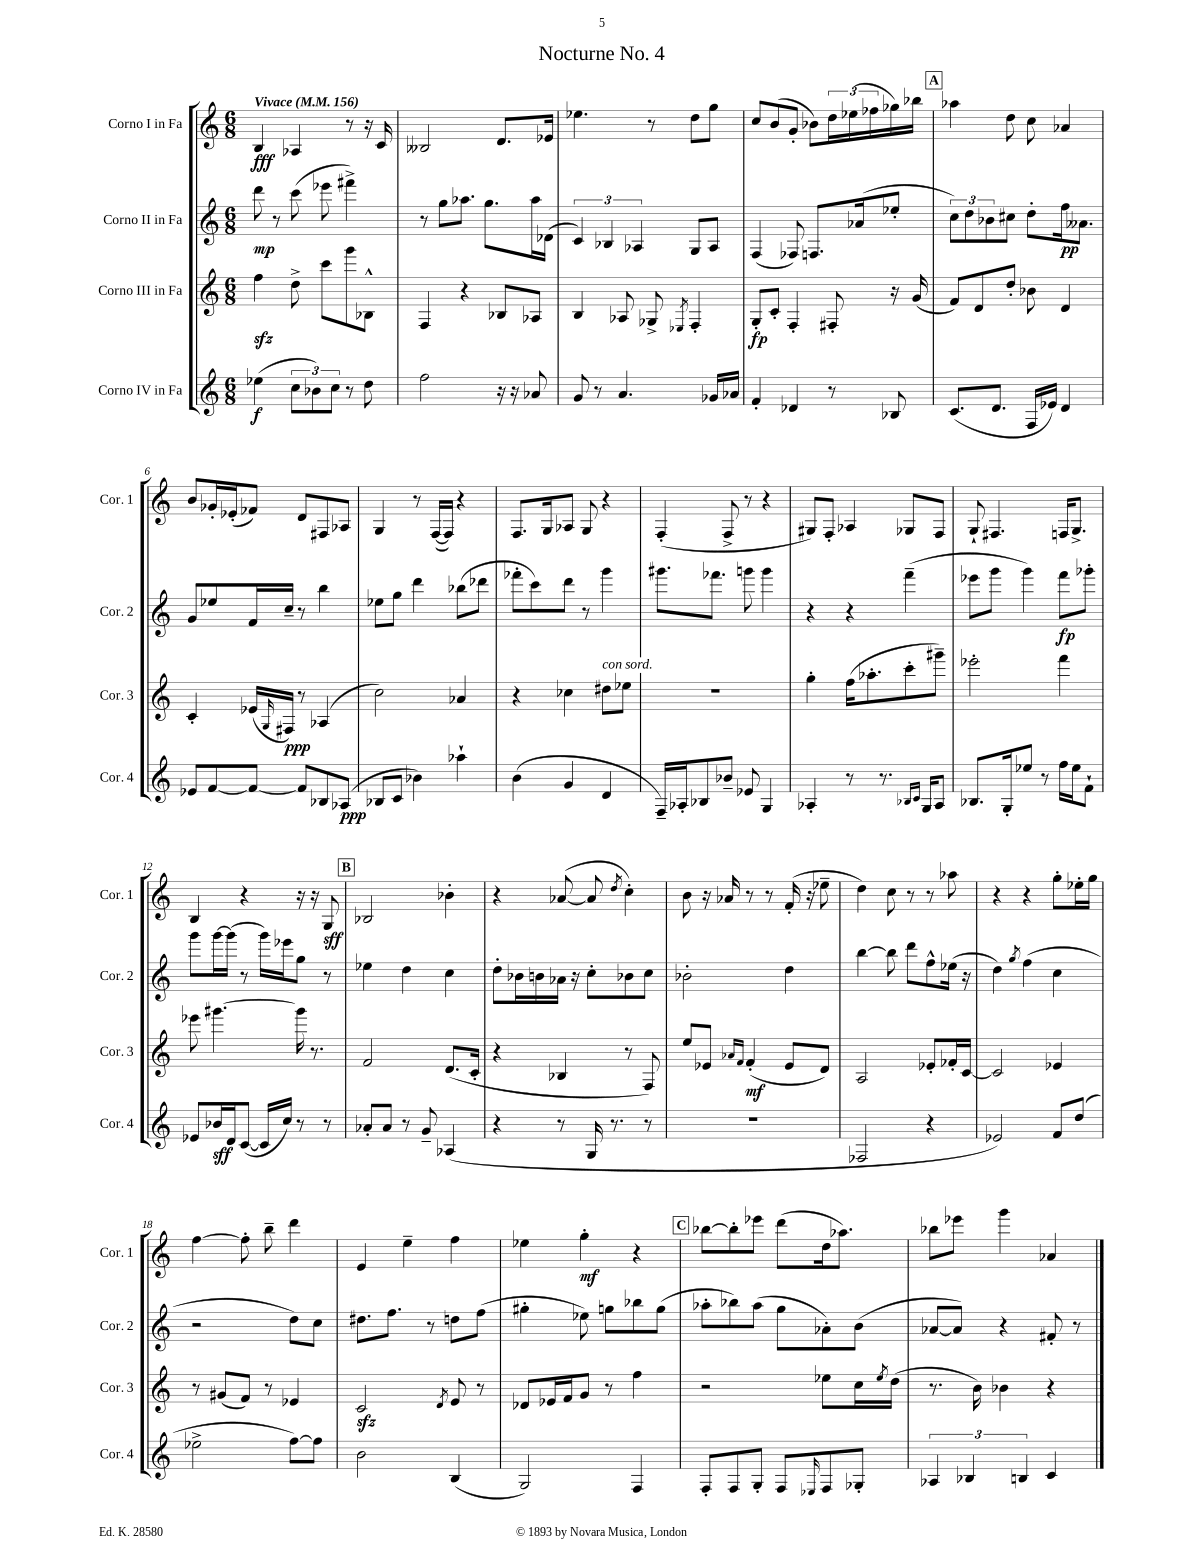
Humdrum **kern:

**kern	**kern	**kern	**kern
*staff4	*staff3	*staff2	*staff1
*clefG2	*clefG2	*clefG2	*clefG2
*k[]	*k[]	*k[]	*k[]
*M6/8	*M6/8	*M6/8	*M6/8
*MM156	*MM156	*MM156	*MM156
(4ee-\	4ff\	8ddd\	4B/
.	.	8r	.
12cc\L	8dd^\	(8ccc\	4A-/
12b-\)	.	.	.
.	8ccc\L	8eee-\	.
12cc\J	.	.	.
8r	8ggg\	4fff#^\)	8r
8dd\	8B-^^\J	.	16r
.	.	.	16c/
=	=	=	=
2ff\	4F/	8r	2B--/
.	.	8gg\L	.
.	4r	8.aa-\J	.
.	.	8.gg\L	.
16r	8B-/L	.	8.d/L
16r	.	.	.
8a-/	8A-/J	16aa-\L	.
.	.	(16d-\JJ	16e-/Jk
=	=	=	=
8g/	4B/	6c/)	4.ee-\
8r	.	.	.
.	.	6B-/	.
4.a/	8A-/	.	.
.	.	6A-/	.
.	8G-^/	.	8r
.	8qE-/	.	.
.	4F'/	8G/L	8dd\L
16g-/LL	.	8A-/J	8gg\J
16a-/JJ	.	.	.
=	=	=	=
4f'/	8G'/L	(4F/	8cc/L
.	8c'/J	.	(8b/
4d-/	4F'/	8F-/)	8g'/J
.	.	8.F/L	8b-\L)
8r	8F#'/	.	24dd\L
.	.	.	(24ee-\
.	.	(16a-/k	.
.	.	.	24ff-\
8B-/	16r	8ee-'/J	16gg-\)
.	(16g/	.	16bb-\JJ
=	=	=	=
(8.c/L	8f/L)	12cc\L)	4aa-\
.	.	12dd\	.
.	8d/	.	.
.	.	12b-\	.
8.d/J	.	.	.
.	8dd'/J	8cc#\J	8dd\
16F/LL	8b-\	8dd'\L	8cc\
16e-/JJ)	.	.	.
4d/	4d/	16ff\k	4a-/
.	.	8.a--\J	.
=	=	=	=
8e-/L	4c'/	8g/L	8b/L
[8f/	.	8ee-/	16g-'/L
.	.	.	(16e-'/J
8f/_J	(16e-/LL	16f/L	8f-/J)
.	16qqG/	.	.
.	16F#/JJ)	16cc~/JJ	.
8f/]L	8r	8r	8d/L
8B-/	(4A-/	4bb\	8F#/
(8A-/J	.	.	8A-/J
=	=	=	=
8B-/L	2cc\)	8ee-\L	4G/
8c/J	.	8gg\J	.
4b-\)	.	4ddd\	8r
.	.	.	([16F/LL
.	.	.	16F/]JJ)
4aa-`\	4a-/	(8bb-\L	4r
.	.	8ddd-\J	.
=	=	=	=
(4b\	4r	8fff-'\L	8.F/L
.	.	8ccc\)	.
.	.	.	16G/k
4g/	4cc-\	8ddd\J	8A-/J
.	.	8r	8G/
4d/	8dd#\L	4ggg\	4r
.	8ee-\J	.	.
=	=	=	=
16F~/LL)	2.r	8.ggg#\L	(4F'/
16A-'/J	.	.	.
8B-/	.	.	.
.	.	8.fff-\J	.
8b-~/J	.	.	8F^/
8e-/	.	8ggg\	8r
4G/	.	4ggg\	4r
=	=	=	=
4A-'/	4gg'\	4r	8G#/L)
.	.	.	8F'/J
8r	(16ff\LK	4r	4A-/
.	8.aa-'\	.	.
8.r	.	.	.
.	8ccc'\	(4fff~\	8G-/L
16qqB-/LL	.	.	.
16qqc/JJ	.	.	.
16G/LK	.	.	.
8A-/J	8ggg#~\J)	.	8F/J
=	=	=	=
8.B-/L	2eee-'\	8eee-\L	8G`/
.	.	8ggg\J	4.F#/
16G'/k	.	.	.
8ee-/J	.	4ggg\)	.
8r	.	.	.
16ff\LL	4fff\	8fff\L	16F/LK
16ee-\J	.	.	8.G^/J
8f`\J	.	8ggg-'\J	.
=	=	=	=
8e-/L	8eee-\	8ggg\L	4B/
16b-/L	[4.ggg#\	[16ggg\L	.
16d/J	.	(16ggg\]JJ	.
([8c/J	.	8r	4r
16c/]LL	.	16ggg\LL)	.
16cc/JJ)	.	16eee-\J	.
8r	16ggg#\]	8gg\J	16r
.	8.r	.	16r
8r	.	8r	8G/
=	=	=	=
8a-'/L	2f/	4ee-\	2B-/
8a-/J	.	.	.
8r	.	4dd\	.
8g~/	.	.	.
(4A-/	(8.d/L	4cc\	4b-'\
.	16c'/Jk	.	.
=	=	=	=
4r	4r	8dd'\L	4r
.	.	16b-\L	.
.	.	16b\	.
8r	4B-/	16a-\JJ	([8a-/
.	.	16r	.
16G/	.	8cc'\L	8a-/]
8.r	.	.	.
.	.	.	8qdd/
.	8r	8b-\	4cc'\)
8r	8F/)	8cc\J	.
=	=	=	=
2.r	8ee/L	2b-'\	8b\
.	8e-/J	.	16r
.	.	.	16a-/
.	16qqa-/LL	.	.
.	16qqf/JJ	.	.
.	(4f'/	.	8r
.	.	.	8r
.	8e-/L	4dd\	(16f'/
.	.	.	16r
.	8d/J)	.	8ee-~\
=	=	=	=
2F-/	2A/	[4bb\	4dd\)
.	.	8bb\]	8cc\
.	.	8ddd\L	8r
4r	8e-'/L	8ff^^\	8r
.	16f-'/L	(16ee-\Jk	8aa-\
.	[16c/JJ	16r	.
=	=	=	=
2e-/)	2c/]	4dd\)	4r
.	.	8qgg/	.
.	.	(4ff\	4r
8f/L	4e-/	4cc\	8gg'\L
(8dd/J	.	.	16ee-'\L
.	.	.	16gg\JJ
=	=	=	=
2ee-^\	8r	2r	[4ff\
.	(8g#/L	.	.
.	8f/J)	.	8ff'\]
.	8r	.	8bb~\
[8ff\L)	4e-/	8dd\L)	4ddd\
8ff\]J	.	8cc\J	.
=	=	=	=
2b\	2c/	8.dd#\L	4e/
.	.	8.ff\J	.
.	.	.	4ee~\
.	.	8r	.
.	8qd/	.	.
(4B/	8e/	8dd\L	4ff\
.	8r	(8ff\J	.
=	=	=	=
2G/)	8d-/L	4gg#'\	4ee-\
.	16e-/L	.	.
.	16f/J	.	.
.	8g/J	8ee-\)	4gg'\
.	8r	8gg\L	.
4F/	4ff\	8bb-\	4r
.	.	(8gg\J	.
=	=	=	=
8F'/L	2r	8aa-'\L	[8bb-\L
8F/	.	8bb-\)	8bb-'\]
8G'/J	.	(8aa-\J	8eee-\J
8F/L	.	8gg\L	(8ddd\L
16qqE-/	.	.	.
8F/	8ee-\L	8a-'\)	16dd\k
.	.	.	8.aa-\J)
8G-'/J	16cc\L	(8b\J	.
.	8qee-/	.	.
.	(16dd\JJ	.	.
=	=	=	=
6A-/	8.r	[8a-/L	8bb-\L
.	.	8a-/]J)	8eee-\J
6B-/	.	.	.
.	16b\)	.	.
.	4b-\	4r	4ggg\
6B/	.	.	.
4c/	4r	8f#'/	4a-/
.	.	8r	.
==	==	==	==
*-	*-	*-	*-
